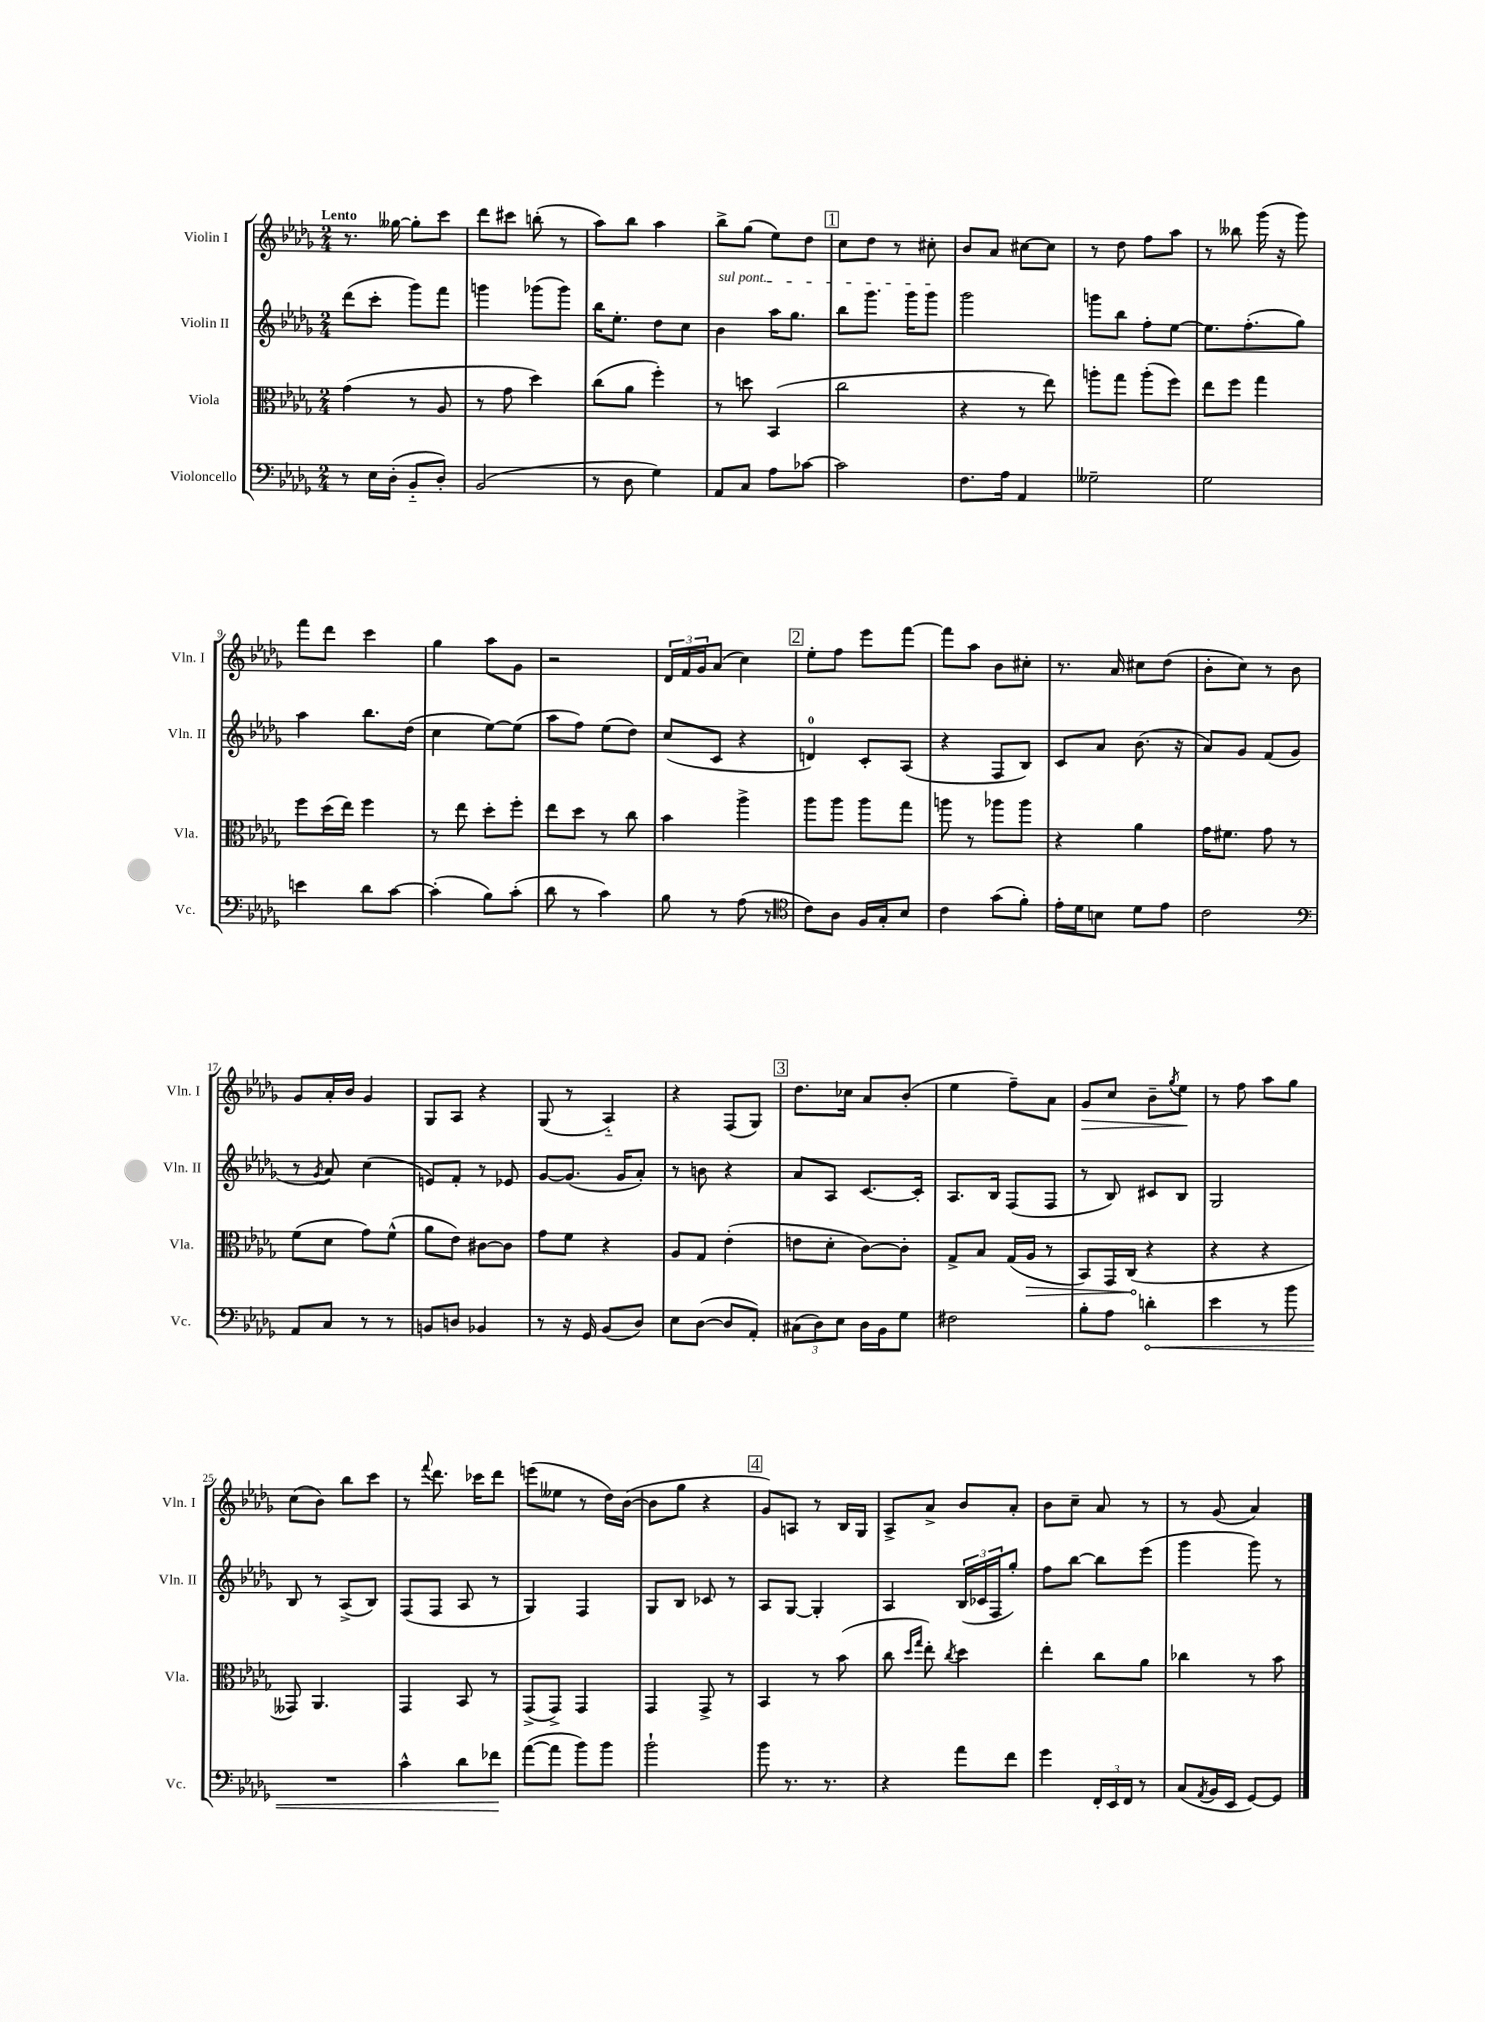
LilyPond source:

<<
\new StaffGroup <<
\new Staff = "s0" \with { instrumentName = "Violin I" shortInstrumentName = "Vln. I" } {
    \clef treble \key des \major \numericTimeSignature \time 2/4 \tempo "Lento"
    r8. geses''16~ geses''8-. c'''8 |
    des'''8 cis'''8 b''8-.( r8 |
    aes''8) bes''8 aes''4 |
    bes''8-> ges''8( ees''8) des''8 |
    \mark \markup { \box "1" } c''8 des''8 r8 cis''8-. |
    bes'8 aes'8 cis''8~ cis''8 |
    r8 des''8 f''8 aes''8 |
    r8 beses''8 ges'''16( r16 ges'''8) |
    f'''8 des'''8 c'''4 |
    ges''4 aes''8 ges'8 |
    r2 |
    \tuplet 3/2 { des'16 f'16 ges'16 } aes'8( c''4) |
    \mark \markup { \box "2" } ees''8-. f''8 ees'''8 f'''8~ |
    f'''8 aes''8 bes'8 cis''8-. |
    r8. aes'16 cis''8 des''8( |
    bes'8-. c''8) r8 bes'8 |
    ges'8 aes'16-. bes'16 ges'4 |
    ges8 aes8 r4 |
    ges8( r8 aes4-_) |
    r4 f8( ges8) |
    \mark \markup { \box "3" } des''8. ces''16 aes'8 bes'8-.( |
    ees''4 f''8--) aes'8 |
    ges'8\> c''8 bes'8-- \acciaccatura { ges''8 } ees''8\! |
    r8 f''8 aes''8 ges''8 |
    c''8( bes'8) bes''8 c'''8 |
    r8 \appoggiatura { f'''8 } des'''8. ces'''16 des'''8 |
    e'''8( eeses''8 r8 des''16) bes'16~( |
    bes'8 ges''8 r4 |
    \mark \markup { \box "4" } ges'8) a8 r8 bes16 ges16 |
    aes8-> aes'8-> bes'8 aes'8-. |
    bes'8 c''8-- aes'8 r8 |
    r8 ges'8( aes'4) \bar "|." |
}
\new Staff = "s1" \with { instrumentName = "Violin II" shortInstrumentName = "Vln. II" } {
    \clef treble \key des \major \numericTimeSignature \time 2/4
    des'''8( c'''8-. ges'''8) f'''8 |
    g'''4 ges'''8( ges'''8) |
    bes''16 ees''8.-. des''8 c''8 |
    \once \override TextSpanner.bound-details.left.text = \markup { \italic "sul pont." } bes'4\startTextSpan aes''16 ges''8. |
    \mark \markup { \box "1" } bes''8 ges'''8. ges'''16 ges'''8\stopTextSpan |
    ges'''2 |
    g'''8 bes''8 f''8-. ees''8~ |
    ees''8. f''8.-.( ges''8) |
    aes''4 bes''8. des''16( |
    c''4 ees''8~) ees''8( |
    aes''8 f''8) ees''8( des''8) |
    c''8( c'8 r4 |
    \mark \markup { \box "2" } d'4-0) c'8-. aes8( |
    r4 f8 bes8) |
    c'8 aes'8 bes'8.( r16 |
    aes'8) ges'8 f'8( ges'8 |
    r8 \acciaccatura { ges'8 } aes'8) c''4( |
    e'8) f'8-. r8 ees'8 |
    ges'8~ ges'8.( ges'16 aes'8-.) |
    r8 b'8 r4 |
    \mark \markup { \box "3" } aes'8 aes8 c'8.~ c'16-. |
    aes8. bes16 f8( f8 |
    r8 bes8) cis'8 bes8 |
    ges2 |
    bes8 r8 aes8->( bes8) |
    f8( f8 aes8 r8 |
    ges4) f4 |
    ges8 bes8 ces'8 r8 |
    \mark \markup { \box "4" } aes8 ges8~ ges4-. |
    aes4 \tuplet 3/2 { bes16( ces'16 f16 } ges''8-.) |
    f''8 bes''8~ bes''8 ees'''8( |
    ges'''4 ges'''8) r8 \bar "|." |
}
\new Staff = "s2" \with { instrumentName = "Viola" shortInstrumentName = "Vla." } {
    \clef alto \key des \major \numericTimeSignature \time 2/4
    ges'4( r8 aes8 |
    r8 ges'8 des''4) |
    c''8( aes'8 f''4-.) |
    r8 d''8 bes,4( |
    \mark \markup { \box "1" } c''2 |
    r4 r8 ees''8) |
    a''8-. ges''8 a''8-.( f''8) |
    ees''8 f''8 ges''4 |
    f''8 des''16( ees''16) f''4 |
    r8 ees''8 des''8-. f''8-. |
    ees''8 des''8 r8 c''8 |
    bes'4 aes''4-> |
    \mark \markup { \box "2" } aes''8 aes''8 aes''8 ges''8 |
    a''8 r8 aes''8 aes''8 |
    r4 aes'4 |
    ges'16 fis'8. ges'8 r8 |
    f'8( des'8 ges'8) f'8-^( |
    aes'8 ees'8) cis'8~ cis'8 |
    ges'8 f'8 r4 |
    aes8 ges8 ees'4-.( |
    \mark \markup { \box "3" } e'8 des'8-. c'8~) c'8-. |
    ges8-> bes8 ges16( \once \override Hairpin.circled-tip = ##t aes16\> r8 |
    bes,8) ges,16 c16\!( r4 |
    r4 r4 |
    geses,8) aes,4. |
    ges,4 bes,8 r8 |
    ges,8->( ges,8->) ges,4 |
    ges,4 ges,8-> r8 |
    \mark \markup { \box "4" } bes,4 r8 bes'8( |
    c''8 \grace { des''16 ges''16 } ees''8-.) \acciaccatura { c''8 } des''4 |
    ees''4-. c''8 aes'8 |
    ces''4 r8 bes'8 \bar "|." |
}
\new Staff = "s3" \with { instrumentName = "Violoncello" shortInstrumentName = "Vc." } {
    \clef bass \key des \major \numericTimeSignature \time 2/4
    r8 ees16 des16-.( bes,8-_ des8-.) |
    bes,2( |
    r8 des8 ges4) |
    aes,8 c8 aes8 ces'8~ |
    \mark \markup { \box "1" } ces'2 |
    f8. aes16 aes,4 |
    geses2-- |
    ges2 |
    e'4 des'8 c'8~ |
    c'4-.( bes8) c'8-.( |
    des'8 r8 c'4) |
    bes8 r8 aes8( r8 |
    \mark \markup { \box "2" } \clef tenor c'8) aes8 f16 ges16-. bes8 |
    c'4 ges'8( f'8-.) |
    ees'16-. des'16 b8 des'8 ees'8 |
    c'2 |
    \clef bass aes,8 c8 r8 r8 |
    b,8 d8 bes,4 |
    r8 r16 ges,16 bes,8( des8) |
    ees8 des8~( des8 aes,8-.) |
    \mark \markup { \box "3" } \tuplet 3/2 { cis8( des8) ees8 } des16 bes,16 ges8 |
    fis2 |
    bes8-. aes8 \once \override Hairpin.circled-tip = ##t d'4-.\< |
    ees'4 r8 bes'8 |
    R2 |
    c'4-^ des'8 fes'8\! |
    aes'8~( aes'8 bes'8) bes'8 |
    bes'2-! |
    \mark \markup { \box "4" } bes'8 r8. r8. |
    r4 aes'8 f'8 |
    ges'4 \tuplet 3/2 { f,16-. ees,16 f,16 } r8 |
    c8( \acciaccatura { aes,8 } bes,16 ees,16 ges,8~) ges,8 \bar "|." |
}
>>
>>
